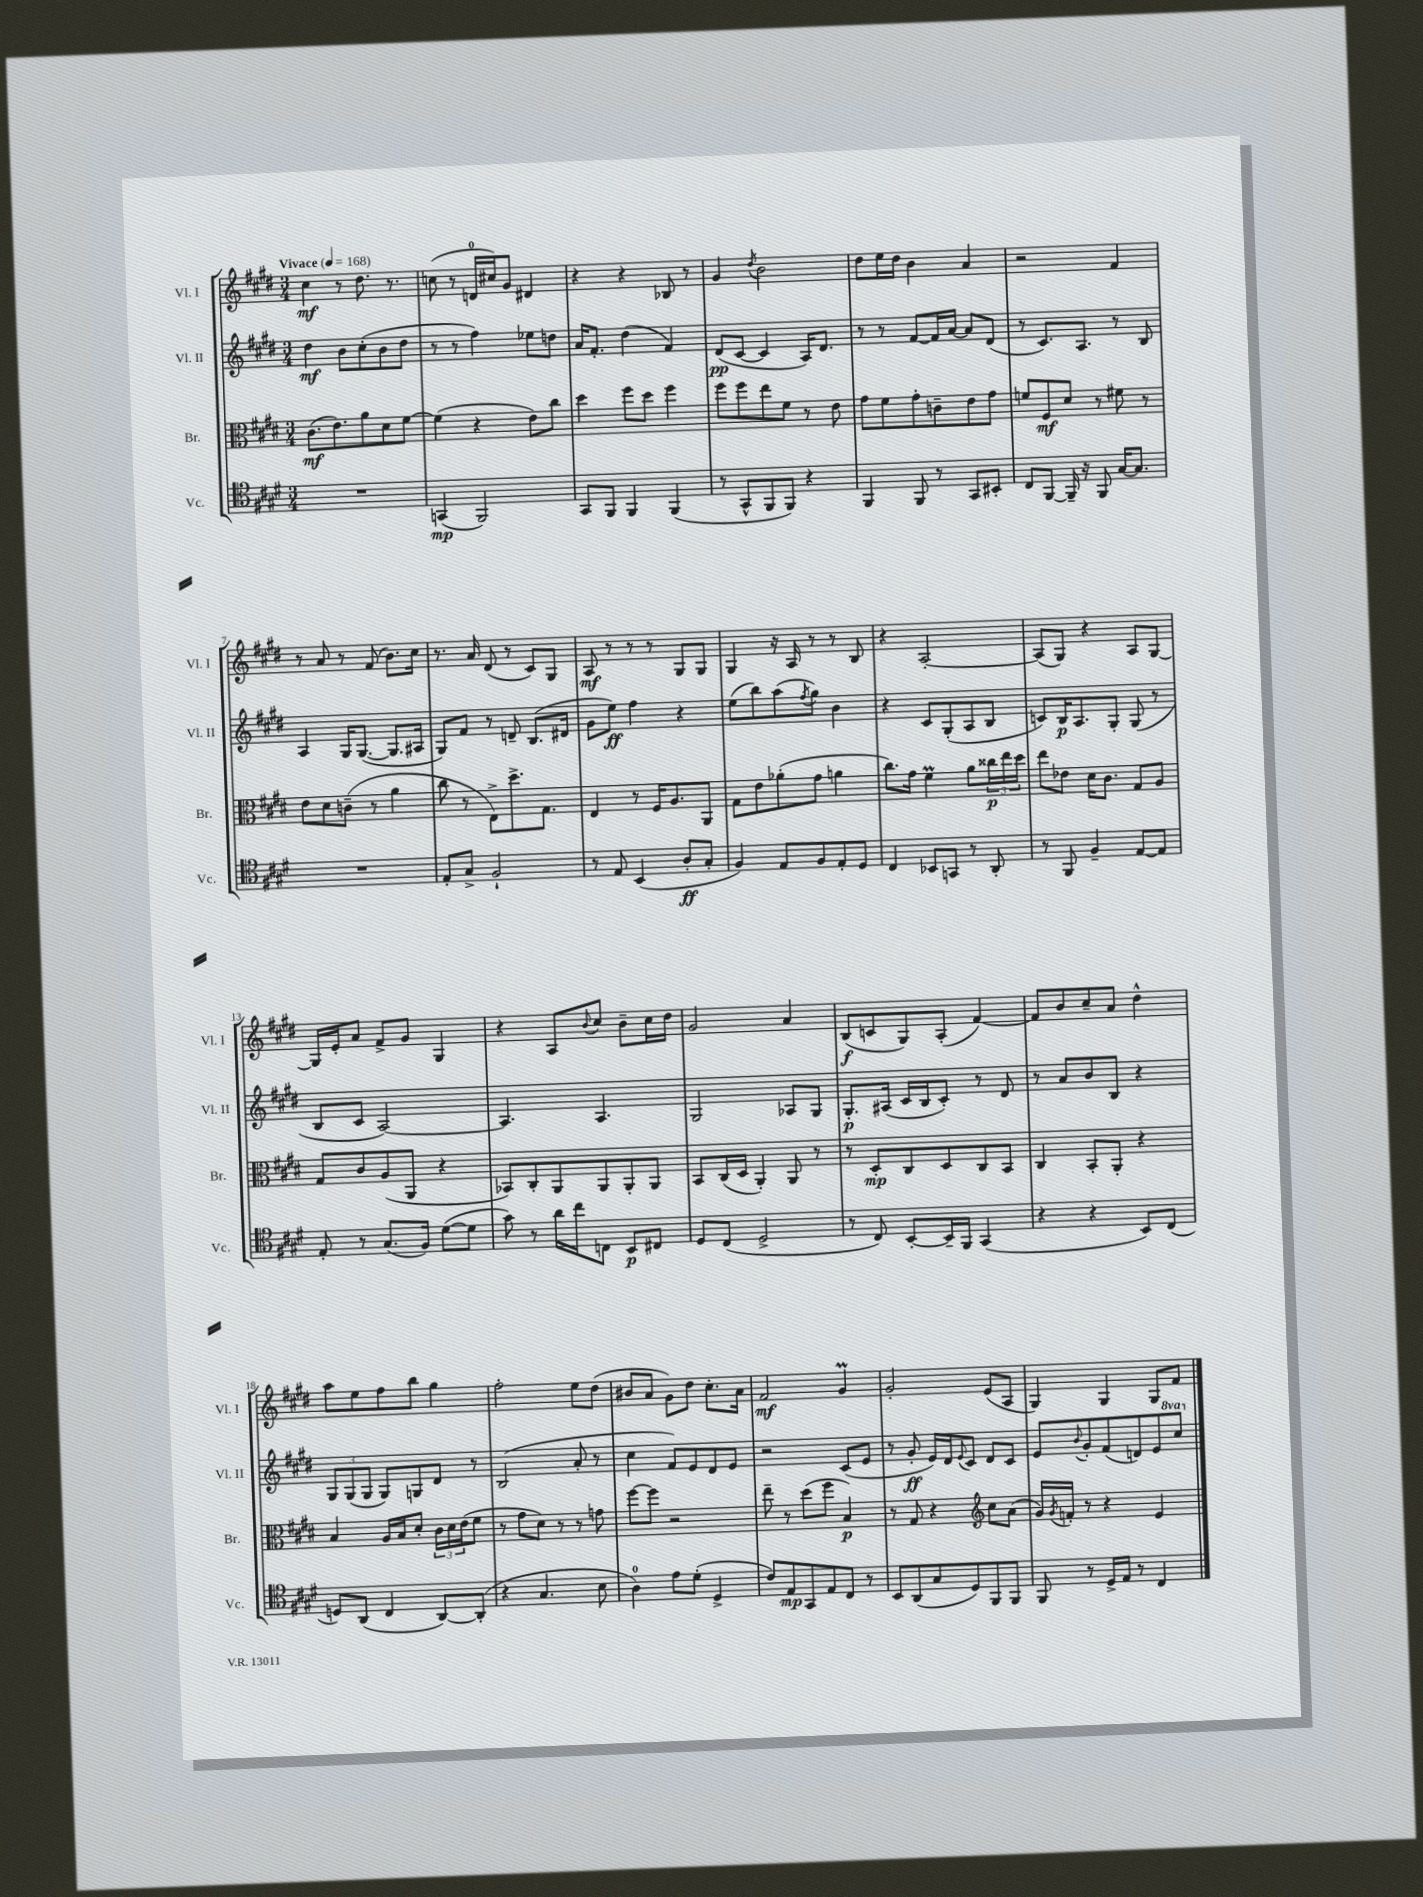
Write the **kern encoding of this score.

**kern	**kern	**kern	**kern
*staff4	*staff3	*staff2	*staff1
*clefC4	*clefC3	*clefG2	*clefG2
*k[f#c#g#d#]	*k[f#c#g#d#]	*k[f#c#g#d#]	*k[f#c#g#d#]
*M3/4	*M3/4	*M3/4	*M3/4
*MM168	*MM168	*MM168	*MM168
2.r	(8.c#	4dd#	4cc#
.	8.e)	.	.
.	.	8b	8r
.	8a	(8cc#'	8.dd#
.	8d#	8b	.
.	.	.	8.r
.	[8f#	8dd#	.
=	=	=	=
(4GG	(4f#]	8r	(8cc
.	.	8r	8r
2FF#)	4r	4ff#)	16d
.	.	.	16cc#)
.	.	.	8g#
.	8e)	8ee-	4d#
.	8cc#	8dd	.
=	=	=	=
8GG#	4dd#	16a	4r
.	.	8.f#'	.
8FF#	.	.	.
4FF#	8ff#	(4dd#	4r
.	8dd#	.	.
(4FF#	4ff#	4f#)	8B-
.	.	.	8r
=	=	=	=
8r	8ff#	(8d#	4g#
8GG#^^	8ff#	[8c#	.
.	.	.	8qdd#
8FF#	8ee	4c#]	2b
8FF#)	8f#	.	.
4r	8r	16A)	.
.	.	8.d#	.
.	8e	.	.
=	=	=	=
4FF#	8g#	8r	8dd#
.	8f#	8r	16ee
.	.	.	16dd#
8FF#	8g#'	[8f#	4b
8r	8c~	16f#]	.
.	.	[16a	.
8GG#	8e	8a]	4a
8BB#'	8g#	(8d#	.
=	=	=	=
8C#	8f	8r	2r
[8FF#	8F#	8.c#)	.
16FF#~]	8d#	.	.
16r	.	8.A	.
8FF#	8r	.	.
[16G#	8f#	8r	4f#
8.G#]	.	.	.
.	8r	8B	.
=	=	=	=
2.r	8e	4A	8r
.	8d#	.	8a
.	(8c~	16G#	8r
.	.	([8.G#	.
.	8r	.	(8f#
.	4a	8.G#]	8.b)
.	.	16A#	16cc#
=	=	=	=
8E'	8cc#	8G#)	8.r
8G#^	8r	8f#	.
.	.	.	16a
2F#`	8E^)	8r	(8d#
.	8.dd#^	8d~	8r
.	.	(8.B	8c#)
.	8.G#	.	.
.	.	.	8G#
.	.	16d#	.
=	=	=	=
8r	4E	8g#	8A
8E	.	8ee)	8r
(4BB	8r	4ff#	8r
.	16F#	.	8r
.	8.A	.	.
8A'	.	4r	8G#
8G#'	8AA	.	8G#
=	=	=	=
4F#)	8G#	(8ee	4G#
.	8e	8bb)	.
8E	(8a-'	(8aa	16r
.	.	.	16A
.	.	8qff#	.
8F#	8g#	8gg#)	8r
8E'	4a	4b	8r
8D#	.	.	8B
=	=	=	=
4C#	8.cc#)	4r	4r
.	16g#	.	.
8BB-	4f#	8c#	[2A'
8GG	.	(8G#'	.
8r	8a	8A	.
8AA'	24cc##	8B	.
.	24ee	.	.
.	24dd#	.	.
=	=	=	=
8r	8ee	8c)	(8A]
8FF#	8e-	16B	8G#)
.	.	8.A	.
4F#~	16d#	.	4r
.	8.c#	.	.
.	.	8G#'	.
[8E	8G#	(8G#	8A
8E]	8A	8r	[8G#
=	=	=	=
8E'	8G#	8B	16G#]
.	.	.	16e'
8r	8c#	8c#	8a
(8.G#	(8A	[2A)	8f#^
.	8AA	.	8g#
16F#)	.	.	.
([8d#	4r	.	4G#
8d#]	.	.	.
=	=	=	=
8g#)	8BB-)	4.A]	4r
8r	8C#'	.	.
16a	8AA	.	8A
16cc#	.	.	.
.	.	.	8qqb
8C	8AA	4.A	8cc#
8BB	8AA'	.	8b~
8C#	8AA	.	16cc#
.	.	.	16dd#
=	=	=	=
8D#	8BB	2G#	2g#
(8C#	(16C#	.	.
.	16D#	.	.
2D#^	4AA')	.	.
.	8AA	8A-	4a
.	8r	8G#	.
=	=	=	=
8r	8r	8.G#'	(8B
8C#)	8D#'	.	8c
.	.	(16A#	.
[8BB'	8C#	16c#	8G#)
.	.	16B	.
16BB~]	8D#	8c#')	(8A'
16FF#	.	.	.
(4GG#	8C#	8r	[4f#)
.	8BB	8d#	.
=	=	=	=
4r	4C#	8r	8f#]
.	.	8a	8b
4r	8BB'	8b	8cc#~
.	8AA'	8B	8a
8BB)	4r	4r	4dd#^^
(8C#	.	.	.
=	=	=	=
8D)	4B	12G#	8aa
.	.	(12G#	.
(8AA	.	.	8ee
.	.	12G#	.
4C#	16A	8G#)	8ff#
.	16B	.	.
.	8d#'	8G	8bb
[8AA)	24c#	8d#	4gg#
.	24d#	.	.
.	(24e	.	.
(8AA']	8f#	8r	.
=	=	=	=
4r	8r	(2B	2ff#'
.	8g#	.	.
4.G#	8d#)	.	.
.	8r	.	.
.	8r	8a'	8ee
8B	8g	8r	(8dd#
=	=	=	=
4A)	[8ff#	4cc#	8b#
.	8ff#]	.	8a
8e	2r	8f#)	8g#)
(8d#'	.	8e	8dd#
4D#^	.	8d#	8.cc#'
.	.	8e	.
.	.	.	16a
=	=	=	=
8c#)	8ee~	2r	2f#
8E	8r	.	.
8GG#	(8dd#	.	.
8E	8ff#	.	.
8C#	4B)	(8c#	4g#
8r	.	8e	.
=	=	=	=
8BB	8r	8r	2g#'
(8AA	8G#	8g#'	.
8G#	4r	16e)	.
.	.	16d#	.
.	.	8qqe	.
8D#)	.	8c#	.
*	*clefG2	*	*
8FF#	8cc#	8d#	(8e
8FF#	(8a	8c#	8A
=	=	=	=
8FF#	16g#)	8e	4G#)
.	8qg#	.	.
.	16f'	.	.
.	.	8qqb	.
8r	8r	8g#'	.
16D#^	4r	(8f#	4G#
16E	.	.	.
8r	.	8d)	.
4C#	4e	8e	8G#
.	.	8ccc#	8f#
==	==	==	==
*-	*-	*-	*-
